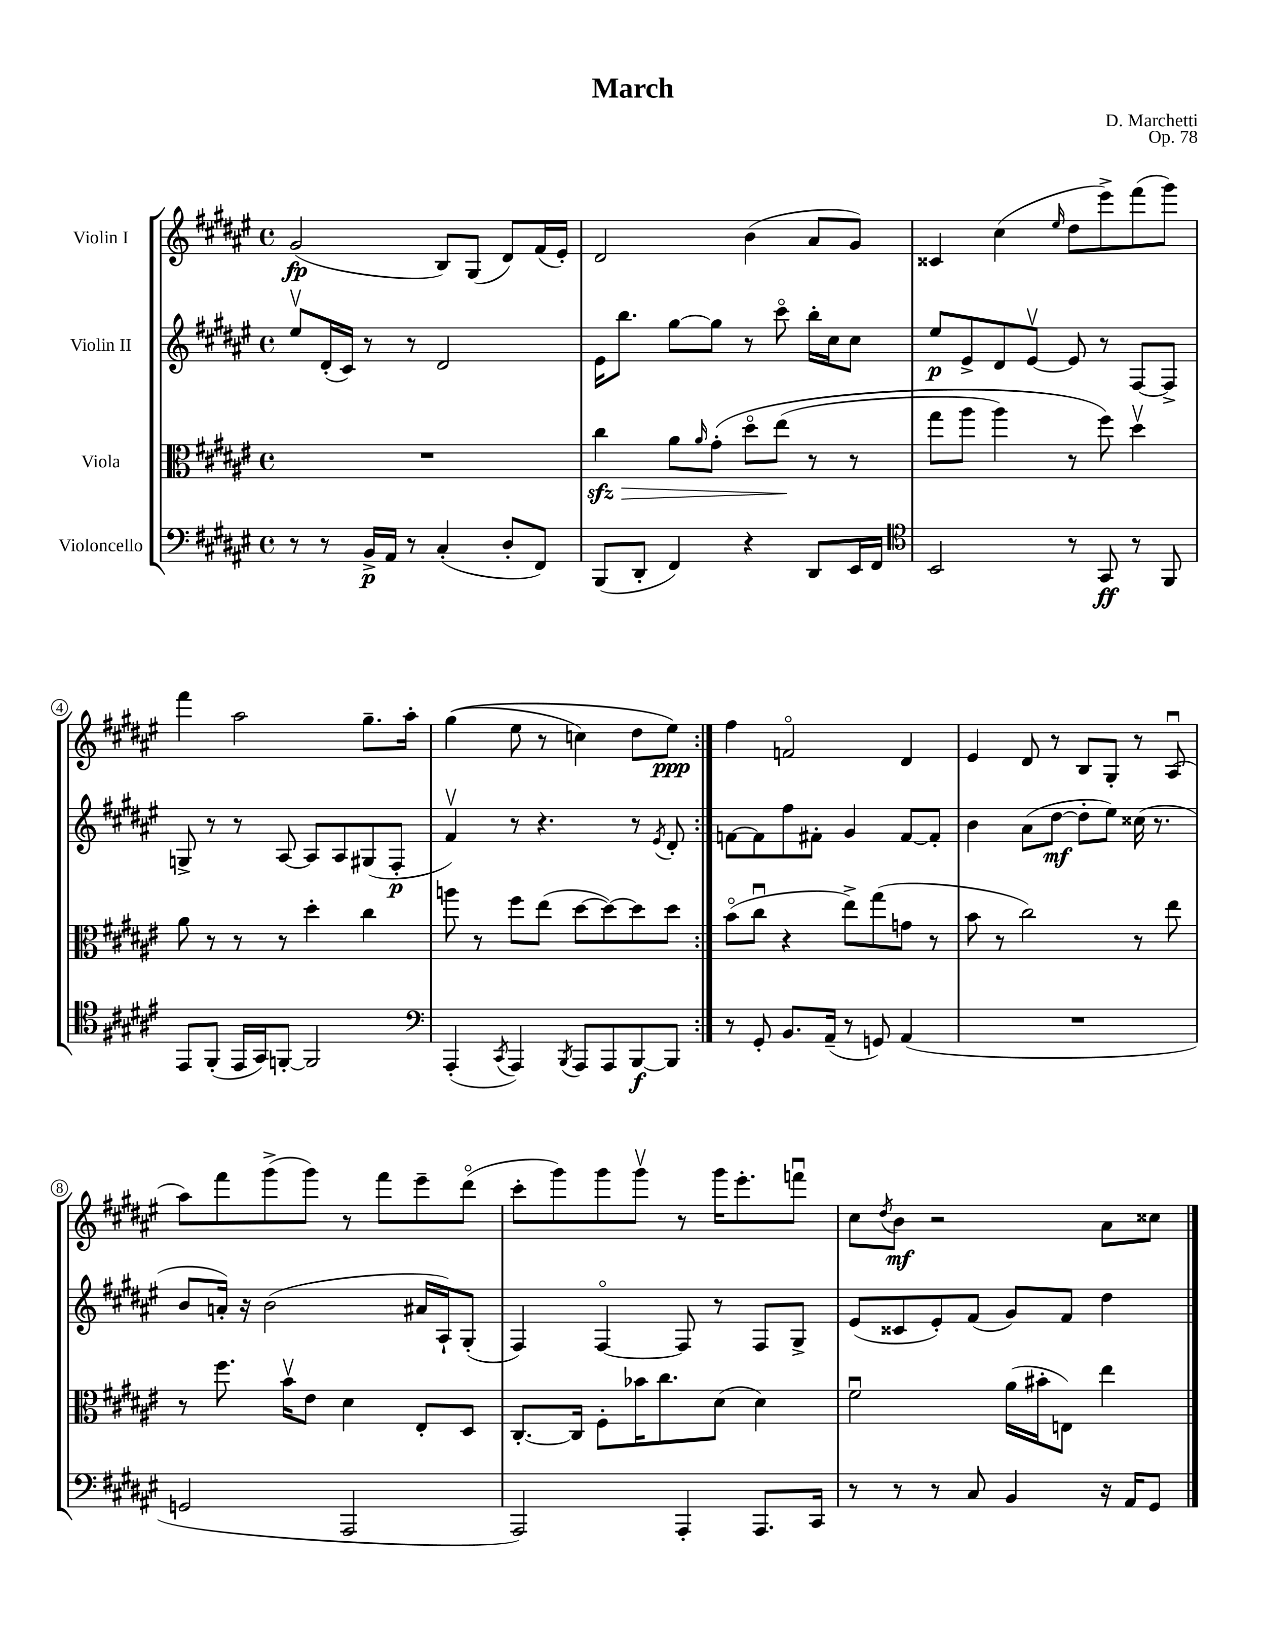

**kern	**dynam	**kern	**dynam	**kern	**dynam	**kern	**dynam
*part4	*part4	*part3	*part3	*part2	*part2	*part1	*part1
*staff4	*staff4	*staff3	*staff3	*staff2	*staff2	*staff1	*staff1
*I"Violoncello	*	*I"Viola	*	*I"Violin II	*	*I"Violin I	*
*clefF4	*	*clefC3	*	*clefG2	*	*clefG2	*
*k[f#c#g#d#a#e#]	*	*k[f#c#g#d#a#e#]	*	*k[f#c#g#d#a#e#]	*	*k[f#c#g#d#a#e#]	*
*M4/4	*	*M4/4	*	*M4/4	*	*M4/4	*
*met(c)	*	*met(c)	*	*met(c)	*	*met(c)	*
=1	=1	=1	=1	=1	=1	=1	=1
8r	.	1r	.	8ee#v/L	.	(2g#/	fp
8r	.	.	.	(16d#'/L	.	.	.
.	.	.	.	16c#/JJ)	.	.	.
16BB^/LL	p	.	.	8r	.	.	.
16AA#/JJ	.	.	.	.	.	.	.
8r	.	.	.	8r	.	.	.
(4C#'/	.	.	.	2d#/	.	8B/L)	.
.	.	.	.	.	.	(8G#/J	.
8D#'/L	.	.	.	.	.	8d#/L)	.
8FF#/J)	.	.	.	.	.	(16f#/L	.
.	.	.	.	.	.	16e#'/JJ)	.
=2	=2	=2	=2	=2	=2	=2	=2
!	!	!	!LO:HP:b	!	!	!	!
(8BBB/L	.	4cc#zz\	>	16e#\KL	.	2d#/	.
.	.	.	.	8.bb\J	.	.	.
8DD#'/J	.	.	.	.	.	.	.
4FF#/)	.	8a#\L	.	[8gg#\L	.	.	.
.	.	16qqa#/	.	.	.	.	.
.	.	(8g#'\J	.	8gg#\J]	.	.	.
4r	.	8dd#\L	.	8r	.	(4b\	.
.	.	(8ee#\J	.	8ccc#\	.	.	.
8DD#/L	.	8r	]	16bb'\LL	.	8a#/L	.
.	.	.	.	16cc#\J	.	.	.
16EE#/L	.	8r	.	8cc#\J	.	8g#/J)	.
16FF#/JJ	.	.	.	.	.	.	.
=3	=3	=3	=3	=3	=3	=3	=3
*clefC4	*	*	*	*	*	*	*
2BB/	.	8gg#\L	.	8ee#/L	p	4c##X/	.
.	.	8aa#\J	.	8e#^/	.	.	.
.	.	4aa#\)	.	8d#/	.	(4cc#\	.
.	.	.	.	[8e#v/J	.	.	.
.	.	.	.	.	.	16qqee#/	.
8r	.	8r	.	8e#/]	.	8dd#\L	.
8GG#/	ff	8ff#\)	.	8r	.	8eee#^\)	.
8r	.	4dd#v\	.	[8F#/L	.	(8fff#\	.
8FF#/	.	.	.	8F#^/J]	.	8ggg#\J)	.
!!LO:LB:g=z
=4	=4	=4	=4	=4	=4	=4	=4
8EE#/L	.	8a#\	.	8Gn^/	.	4fff#\	.
(8FF#'/J	.	8r	.	8r	.	.	.
16EE#/LL	.	8r	.	8r	.	2aa#\	.
16GG#/J)	.	.	.	.	.	.	.
[8FFn'/J	.	8r	.	[8A#/	.	.	.
2FF/]	.	4dd#'\	.	8A#/L]	.	.	.
.	.	.	.	8A#/	.	.	.
.	.	4cc#\	.	(8G#X/	.	8.gg#~\L	.
.	.	.	.	8F#'/J	p	.	.
.	.	.	.	.	.	16aa#'\Jk	.
=5	=5	=5	=5	=5	=5	=5	=5
*clefF4	*	*	*	*	*	*	*
(4AAA#'/	.	8aan\	.	4f#v/)	.	((4gg#\	.
.	.	8r	.	.	.	.	.
8qCC#/	.	.	.	.	.	.	.
4AAA#/)	.	8ff#\L	.	8r	.	8ee#\	.
.	.	(8ee#\J	.	4.r	.	8r	.
8qBBB/	.	.	.	.	.	.	.
8AAA#/L	.	[8dd#\L	.	.	.	4ccn\)	.
8AAA#/	.	8dd#\_)	.	.	.	.	.
[8BBB/	f	8dd#\]	.	8r	.	8dd#\L	.
.	.	.	.	8qe#/	.	.	.
8BBB/J]	.	8dd#\J	.	8d#'/	.	8ee#\J)	ppp
=6:|!	=6:|!	=6:|!	=6:|!	=6:|!	=6:|!	=6:|!	=6:|!
8r	.	(8b\L	.	[8fn\L	.	4ff#\	.
8GG#'/	.	8cc#u\J	.	8f\]	.	.	.
8.BB/L	.	4r	.	8ff#\	.	2fn/	.
.	.	.	.	8f#X'\J	.	.	.
(16AA#~/Jk	.	.	.	.	.	.	.
8r	.	8ee#^\L)	.	4g#/	.	.	.
8GGn/)	.	(8gg#\	.	.	.	.	.
(4AA#/	.	8gn\J	.	[8f#/L	.	4d#/	.
.	.	8r	.	8f#'/J]	.	.	.
=7	=7	=7	=7	=7	=7	=7	=7
1r	.	8b\	.	4b\	.	4e#/	.
.	.	8r	.	.	.	.	.
.	.	2cc#\)	.	(8a#\L	.	8d#/	.
.	.	.	.	[8dd#\J	mf	8r	.
.	.	.	.	8dd#'\L]	.	8B/L	.
.	.	.	.	8ee#\J)	.	8G#'/J	.
.	.	8r	.	(16cc##X\	.	8r	.
.	.	.	.	8.r	.	.	.
.	.	8ee#\	.	.	.	(8A#u/	.
!!LO:LB:g=z
=8	=8	=8	=8	=8	=8	=8	=8
2GGn/	.	8r	.	8b/L	.	8aa#\L)	.
.	.	8.ff#\	.	16an'/Jk)	.	8fff#\	.
.	.	.	.	16r	.	.	.
.	.	.	.	(2b\	.	(8ggg#^\	.
.	.	16bv\KL	.	.	.	.	.
.	.	8e#\J	.	.	.	8ggg#\J)	.
2AAA#/	.	4d#\	.	.	.	8r	.
.	.	.	.	.	.	8fff#\L	.
.	.	8E#'/L	.	16a#X/LL	.	8eee#~\	.
.	.	.	.	16A#`/J)	.	.	.
.	.	8D#/J	.	(8G#'/J	.	(8ddd#\J	.
=9	=9	=9	=9	=9	=9	=9	=9
2AAA#/)	.	[8.C#'/L	.	4F#/)	.	8ccc#'\L	.
.	.	.	.	.	.	8ggg#\)	.
.	.	16C#/Jk]	.	.	.	.	.
.	.	8F#'\L	.	[4F#/	.	8ggg#\	.
.	.	16b-X\K	.	.	.	8ggg#v\J	.
.	.	8.cc#\	.	.	.	.	.
4AAA#'/	.	.	.	8F#/]	.	8r	.
.	.	(8d#\J	.	8r	.	16ggg#\KL	.
.	.	.	.	.	.	8.eee#'\	.
8.AAA#/L	.	4d#\)	.	8F#/L	.	.	.
.	.	.	.	8G#^/J	.	8fffnu\J	.
16CC#/Jk	.	.	.	.	.	.	.
=10	=10	=10	=10	=10	=10	=10	=10
8r	.	2f#u\	.	(8e#/L	.	8cc#\L	.
.	.	.	.	.	.	8qdd#/	.
8r	.	.	.	8c##X/	.	8b\J	mf
8r	.	.	.	8e#'/)	.	2r	.
8C#/	.	.	.	(8f#/J	.	.	.
4BB/	.	(16a#\LL	.	8g#/L)	.	.	.
.	.	16b#X'\J	.	.	.	.	.
.	.	8En\J)	.	8f#/J	.	.	.
16r	.	4ee#\	.	4dd#\	.	8a#\L	.
16AA#/KL	.	.	.	.	.	.	.
8GG#/J	.	.	.	.	.	8cc##X\J	.
==	==	==	==	==	==	==	==
*-	*-	*-	*-	*-	*-	*-	*-
